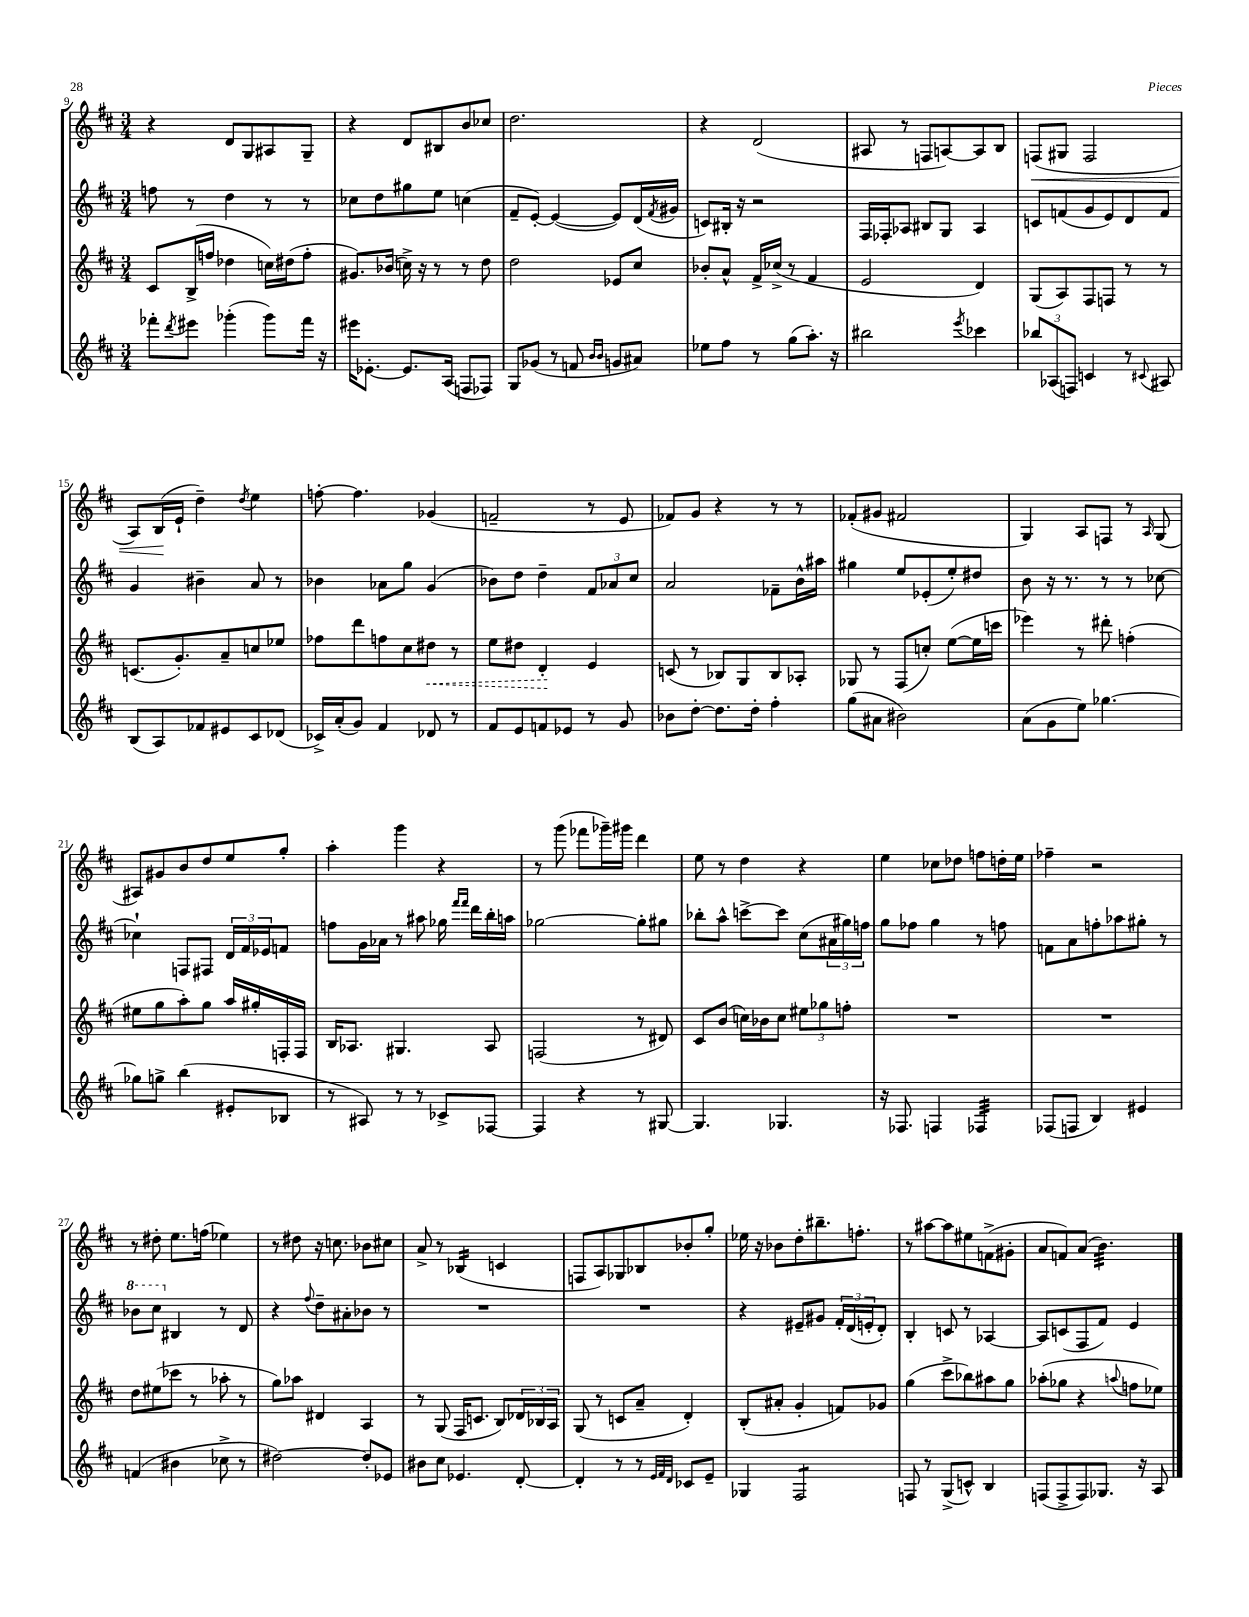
<<
\new StaffGroup <<
\new Staff = "s0" {
    \clef treble \key d \major \numericTimeSignature \time 3/4
    r4 d'8 g8 ais8 g8-- |
    r4 d'8 bis8 b'8 ces''8 |
    d''2. |
    r4 d'2( |
    ais8 r8 f8 a8~) a8 b8 |
    f8\<( gis8 f2 |
    a8) b16\!( e'16-! d''4--) \acciaccatura { d''8 } e''4 |
    f''8~-. f''4. ges'4( |
    f'2-- r8 e'8 |
    fes'8) g'8 r4 r8 r8 |
    fes'8-.( gis'8 fis'2 |
    g4) a8 f8 r8 \grace { a16 } g8( |
    ais8) gis'8 b'8 d''8 e''8 g''8-. |
    a''4-. g'''4 r4 |
    r8 g'''8( fes'''8 ges'''16--) gis'''16 d'''4 |
    e''8 r8 d''4 r4 |
    e''4 ces''8 des''8 f''8 d''16-. e''16 |
    fes''4-- r2 |
    r8 dis''8-. e''8. f''16( ees''4) |
    r8 dis''8 r16 c''8. bes'8 cis''8 |
    a'8-> r8 bes4:16( c'4 |
    f8 a8) ges8 bes8 bes'8-. g''8-. |
    ees''16 r16 bes'8 d''8-. bis''8.-- f''8.-. |
    r8 ais''8~ ais''8 eis''8 f'8->( gis'8-. |
    a'8 f'8) a'8( b'4.:32) \bar "|." |
}
\new Staff = "s1" {
    \clef treble \key d \major \numericTimeSignature \time 3/4
    f''8 r8 d''4 r8 r8 |
    ces''8 d''8 gis''8 e''8 c''4( |
    fis'8-- e'8~-.) e'4~( e'8) d'16( \acciaccatura { fis'8 } gis'16 |
    c'8) bis16-. r16 r2 |
    fis16 fes16-. aes8 bis8 g8 aes4 |
    c'8 f'8( g'8 e'8) d'8 f'8 |
    g'4 bis'4-- a'8 r8 |
    bes'4 aes'8 g''8 g'4( |
    bes'8) d''8 d''4-- \tuplet 3/2 { fis'8 aes'8 cis''8 } |
    a'2 fes'8-- b'16-^ ais''16 |
    gis''4 e''8 ees'8-.( e''8-.) dis''8 |
    b'8 r16 r8. r8 r8 ces''8~ |
    ces''4-! f8 fis8 \tuplet 3/2 { d'16 fis'16 ees'16 } f'8 |
    f''8 g'16 aes'16 r8 ais''8 ges''16 \grace { fis'''16 fis'''16 } d'''16 b''16-. a''16 |
    ges''2~ ges''8-. gis''8 |
    bes''8-. a''8-^ c'''8~-> c'''8 cis''8( \tuplet 3/2 { ais'16 gis''16) f''16 } |
    g''8 fes''8 g''4 r8 f''8 |
    f'8 a'8 f''8-. aes''8 gis''8-. r8 |
    \ottava #1 bes''8 cis'''8 \ottava #0 bis4 r8 d'8 |
    r4 \appoggiatura { fis''8 } d''8-- ais'8-. bes'8 r8 |
    R2. |
    R2. |
    r4 eis'8-- gis'8 \tuplet 3/2 { fis'16-. d'16( e'16-. } d'8-.) |
    b4-. c'8 r8 aes4~ |
    aes8 c'8( fis8 fis'8) e'4 \bar "|." |
}
\new Staff = "s2" {
    \clef treble \key d \major \numericTimeSignature \time 3/4
    cis'8 b16->( f''16 des''4 c''16) dis''16( f''8-. |
    gis'8.) bes'16( c''16->) r16 r8 r8 d''8 |
    d''2 ees'8 cis''8 |
    bes'8-. a'8-^ fis'16-> ces''16->( r8 fis'4 |
    e'2 d'4) |
    g8( a8) fis8 f8 r8 r8 |
    c'8.( g'8.-.) a'8-- c''8 ees''8 |
    fes''8 d'''8 f''8 cis''8 \once \override Hairpin.style = #'dashed-line dis''8\< r8 |
    e''8 dis''8 d'4-.\! e'4 |
    c'8( r8 bes8) g8 bes8 aes8-. |
    ges8 r8 fis8( c''8-.) e''8~( e''16 c'''16 |
    ees'''4) r8 dis'''8-. f''4-.( |
    eis''8 g''8 a''8-.) g''8 a''16 gis''16-. f16-. f16 |
    b16 aes8. gis4. aes8 |
    f2( r8 dis'8) |
    cis'8 b'8( c''16) bes'16 c''8 \tuplet 3/2 { eis''8 ges''8 f''8-. } |
    R2. |
    R2. |
    d''8 eis''8( ces'''8 r8 aes''8-. r8 |
    g''8) aes''8 dis'4 a4 |
    r8 g8( fis16 c'8. b8) \tuplet 3/2 { des'16 bes16 a16 } |
    g8( r8 c'8 a'8-- d'4-.) |
    b8-.( ais'8-. g'4-. f'8) ges'8 |
    g''4( cis'''8-> bes''8) ais''8 g''8 |
    aes''8-.( ges''8 r4 \appoggiatura { a''8 } f''8 ees''8) \bar "|." |
}
\new Staff = "s3" {
    \clef treble \key d \major \numericTimeSignature \time 3/4
    fes'''8-. \acciaccatura { d'''8 } eis'''8 ges'''4-.( ges'''8) fes'''16 r16 |
    eis'''16 ees'8.~-. ees'8. a16( f8 fes8) |
    g8 ges'8( r8 f'8 \grace { b'16 b'16 } g'8 ais'8) |
    ees''8 fis''8 r8 g''8( a''8.-.) r16 |
    bis''2 \acciaccatura { e'''8 } ces'''4 |
    \tuplet 3/2 { bes''8 aes8( f8) } c'4 r8 \appoggiatura { cis'8 } ais8 |
    b8( a8) fes'8 eis'8 cis'8 des'8( |
    ces'16->) a'16-.( g'8) fis'4 des'8 r8 |
    fis'8 e'8 f'8 ees'8 r8 g'8 |
    bes'8 d''8~-. d''8. d''16-. fis''4-. |
    g''8( ais'8 bis'2) |
    a'8( g'8 e''8) ges''4.~ |
    ges''8 g''8-> b''4( eis'8-. bes8 |
    r8 ais8) r8 r8 ces'8-> fes8~ |
    fes4 r4 r8 gis8~ |
    gis4. ges4. |
    r16 fes8. f4 fes4:32 |
    fes8( f8 b4) eis'4 |
    f'4( bis'4 ces''8-> r8 |
    dis''2~) dis''8-. ees'8 |
    bis'8 cis''8 ees'4. d'8~-. |
    d'4-. r8 r8 \grace { e'32 fis'32 d'32 } ces'8 e'8-- |
    ges4 fis2:8 |
    f8 r8 g8->( c'8-^) b4 |
    f8( f8-> f8) ges8. r16 a8 \bar "|." |
}
>>
>>
\layout { \context { \Score currentBarNumber = #9 } }
